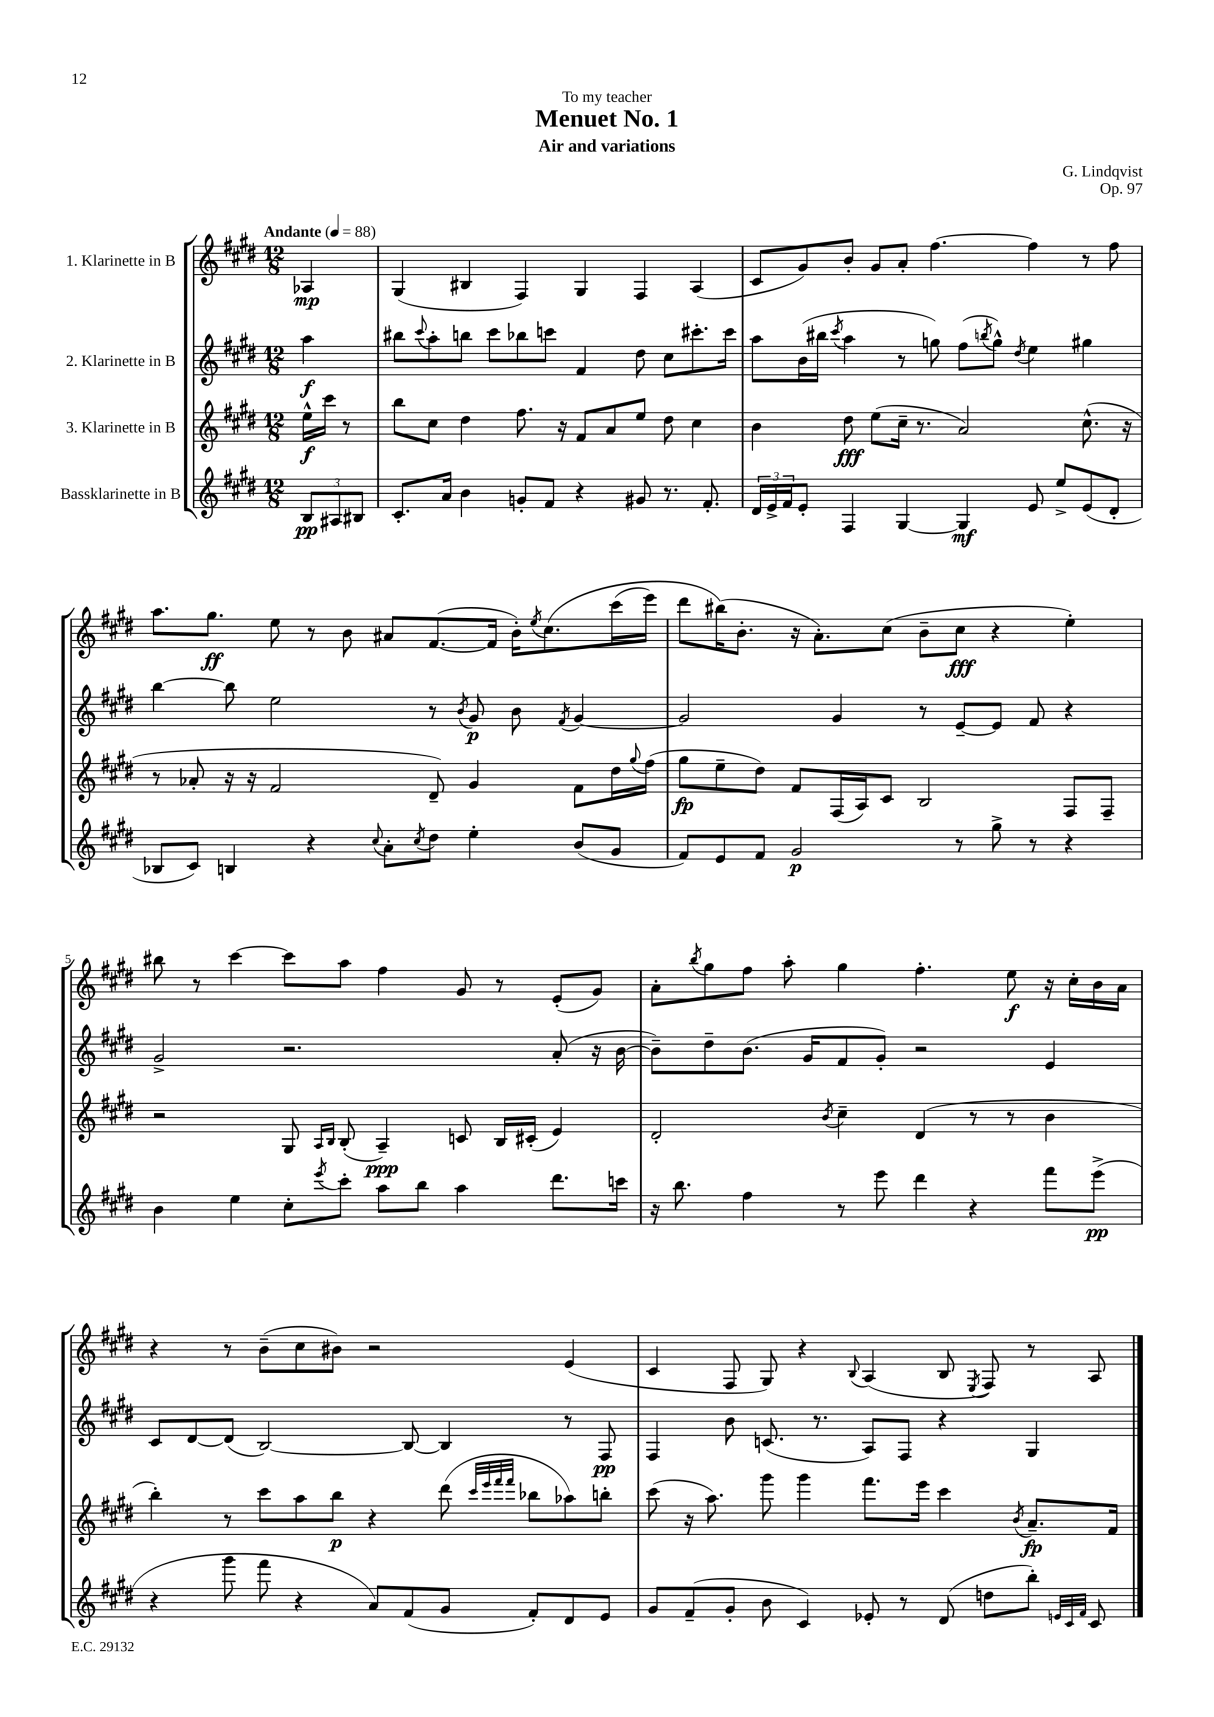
\header { title = "Menuet No. 1" composer = "G. Lindqvist" subtitle = "Air and variations" dedication = "To my teacher" opus = "Op. 97" }
<<
\new StaffGroup <<
\new Staff = "s0" \with { instrumentName = "1. Klarinette in B" } {
    \clef treble \key e \major \numericTimeSignature \time 12/8 \partial 4 \tempo "Andante" 4 = 88
    aes4\mp |
    gis4( bis4 fis4) gis4 fis4 a4( |
    cis'8 gis'8) b'8-. gis'8 a'8-. fis''4.~ fis''4 r8 fis''8 |
    a''8. gis''8.\ff e''8 r8 b'8 ais'8 fis'8.~( fis'16 b'16-.) \acciaccatura { e''8 } cis''8.\( cis'''16( e'''16) |
    dis'''8 bis''16(\) b'8.-. r16 a'8.-.) cis''8( b'8-- cis''8\fff r4 e''4-.) |
    bis''8 r8 cis'''4~ cis'''8 a''8 fis''4 gis'8 r8 e'8-.( gis'8) |
    a'8-. \acciaccatura { b''8 } gis''8 fis''8 a''8-. gis''4 fis''4.-. e''8\f r16 cis''16-. b'16 a'16 |
    r4 r8 b'8--( cis''8 bis'8) r2 e'4( |
    cis'4 fis8 gis8) r4 \appoggiatura { b8 } a4( b8 \acciaccatura { e8 } fis8) r8 a8 \bar "|." |
}
\new Staff = "s1" \with { instrumentName = "2. Klarinette in B" } {
    \clef treble \key e \major \numericTimeSignature \time 12/8 \partial 4
    a''4\f |
    bis''8 \appoggiatura { cis'''8 } a''8-. b''8 cis'''8 bes''8 c'''8 fis'4 dis''8 cis''8 cis'''8.-. cis'''16 |
    a''8 b'16( bis''16 \acciaccatura { cis'''8 } a''4 r8 g''8) fis''8( \acciaccatura { b''8 } g''8-^) \acciaccatura { dis''8 } e''4 gis''4 |
    b''4~ b''8 e''2 r8 \acciaccatura { b'8 } gis'8\p b'8 \acciaccatura { fis'8 } gis'4~ |
    gis'2 gis'4 r8 e'8~-- e'8 fis'8 r4 |
    gis'2-> r2. a'8-.( r16 b'16~ |
    b'8--) dis''8-- b'8.( gis'16 fis'8 gis'8-.) r2 e'4 |
    cis'8 dis'8~ dis'8( b2~) b8~ b4 r8 fis8\pp |
    fis4 b'8 c'8.( r8. a8) fis8 r4 gis4 \bar "|." |
}
\new Staff = "s2" \with { instrumentName = "3. Klarinette in B" } {
    \clef treble \key e \major \numericTimeSignature \time 12/8 \partial 4
    e''16-^\f cis'''16 r8 |
    b''8 cis''8 dis''4 fis''8. r16 fis'8 a'8 e''8 dis''8 cis''4 |
    b'4 dis''8\fff e''8( cis''16-- r8. a'2) cis''8.-^( r16 |
    r8 aes'8-. r16 r16 fis'2 dis'8--) gis'4 fis'8 dis''16 \appoggiatura { gis''8 } fis''16( |
    gis''8\fp e''8-- dis''8) fis'8 fis16( a16) cis'8 b2 fis8 fis8-- |
    r2 gis8 \grace { a16 b16 } b8-.( a4--\ppp) c'8 b16 cis'16-.( e'4) |
    dis'2-. \acciaccatura { b'8 } cis''4-- dis'4( r8 r8 b'4 |
    b''4-.) r8 cis'''8 a''8 b''8\p r4 dis'''8( \grace { cis'''32 e'''32 fis'''32 fis'''32 } bes''8 aes''8) b''8-. |
    cis'''8( r16 a''8.) gis'''8 gis'''4 fis'''8. e'''16 cis'''4 \acciaccatura { b'8 } a'8.--\fp fis'16 \bar "|." |
}
\new Staff = "s3" \with { instrumentName = "Bassklarinette in B" } {
    \clef treble \key e \major \numericTimeSignature \time 12/8 \partial 4
    \tuplet 3/2 { b8\pp ais8 bis8 } |
    cis'8.-. a'16 b'4 g'8-. fis'8 r4 gis'8 r8. fis'8.-. |
    \tuplet 3/2 { dis'16 e'16-> fis'16 } e'8-. fis4 gis4~ gis4\mf e'8 e''8-> e'8( dis'8-. |
    bes8 cis'8) b4 r4 \appoggiatura { cis''8 } a'8-. \acciaccatura { cis''8 } dis''8 e''4-. b'8( gis'8 |
    fis'8) e'8 fis'8 gis'2\p r8 gis''8-> r8 r4 |
    b'4 e''4 cis''8-. \acciaccatura { e'''8 } cis'''8-. a''8 b''8 a''4 dis'''8. c'''16 |
    r16 b''8. fis''4 r8 e'''8 dis'''4 r4 fis'''8 e'''8->\pp( |
    r4 gis'''8 fis'''8 r4 a'8) fis'8( gis'8 fis'8-.) dis'8 e'8 |
    gis'8 fis'8--( gis'8-. b'8 cis'4) ees'8-. r8 dis'8( d''8 b''8-.) \grace { e'32 cis'32 fis'32 } cis'8 \bar "|." |
}
>>
>>
\layout { \context { \Score \override BarNumber.break-visibility = ##(#f #t #t) barNumberVisibility = #(every-nth-bar-number-visible 5) } }
